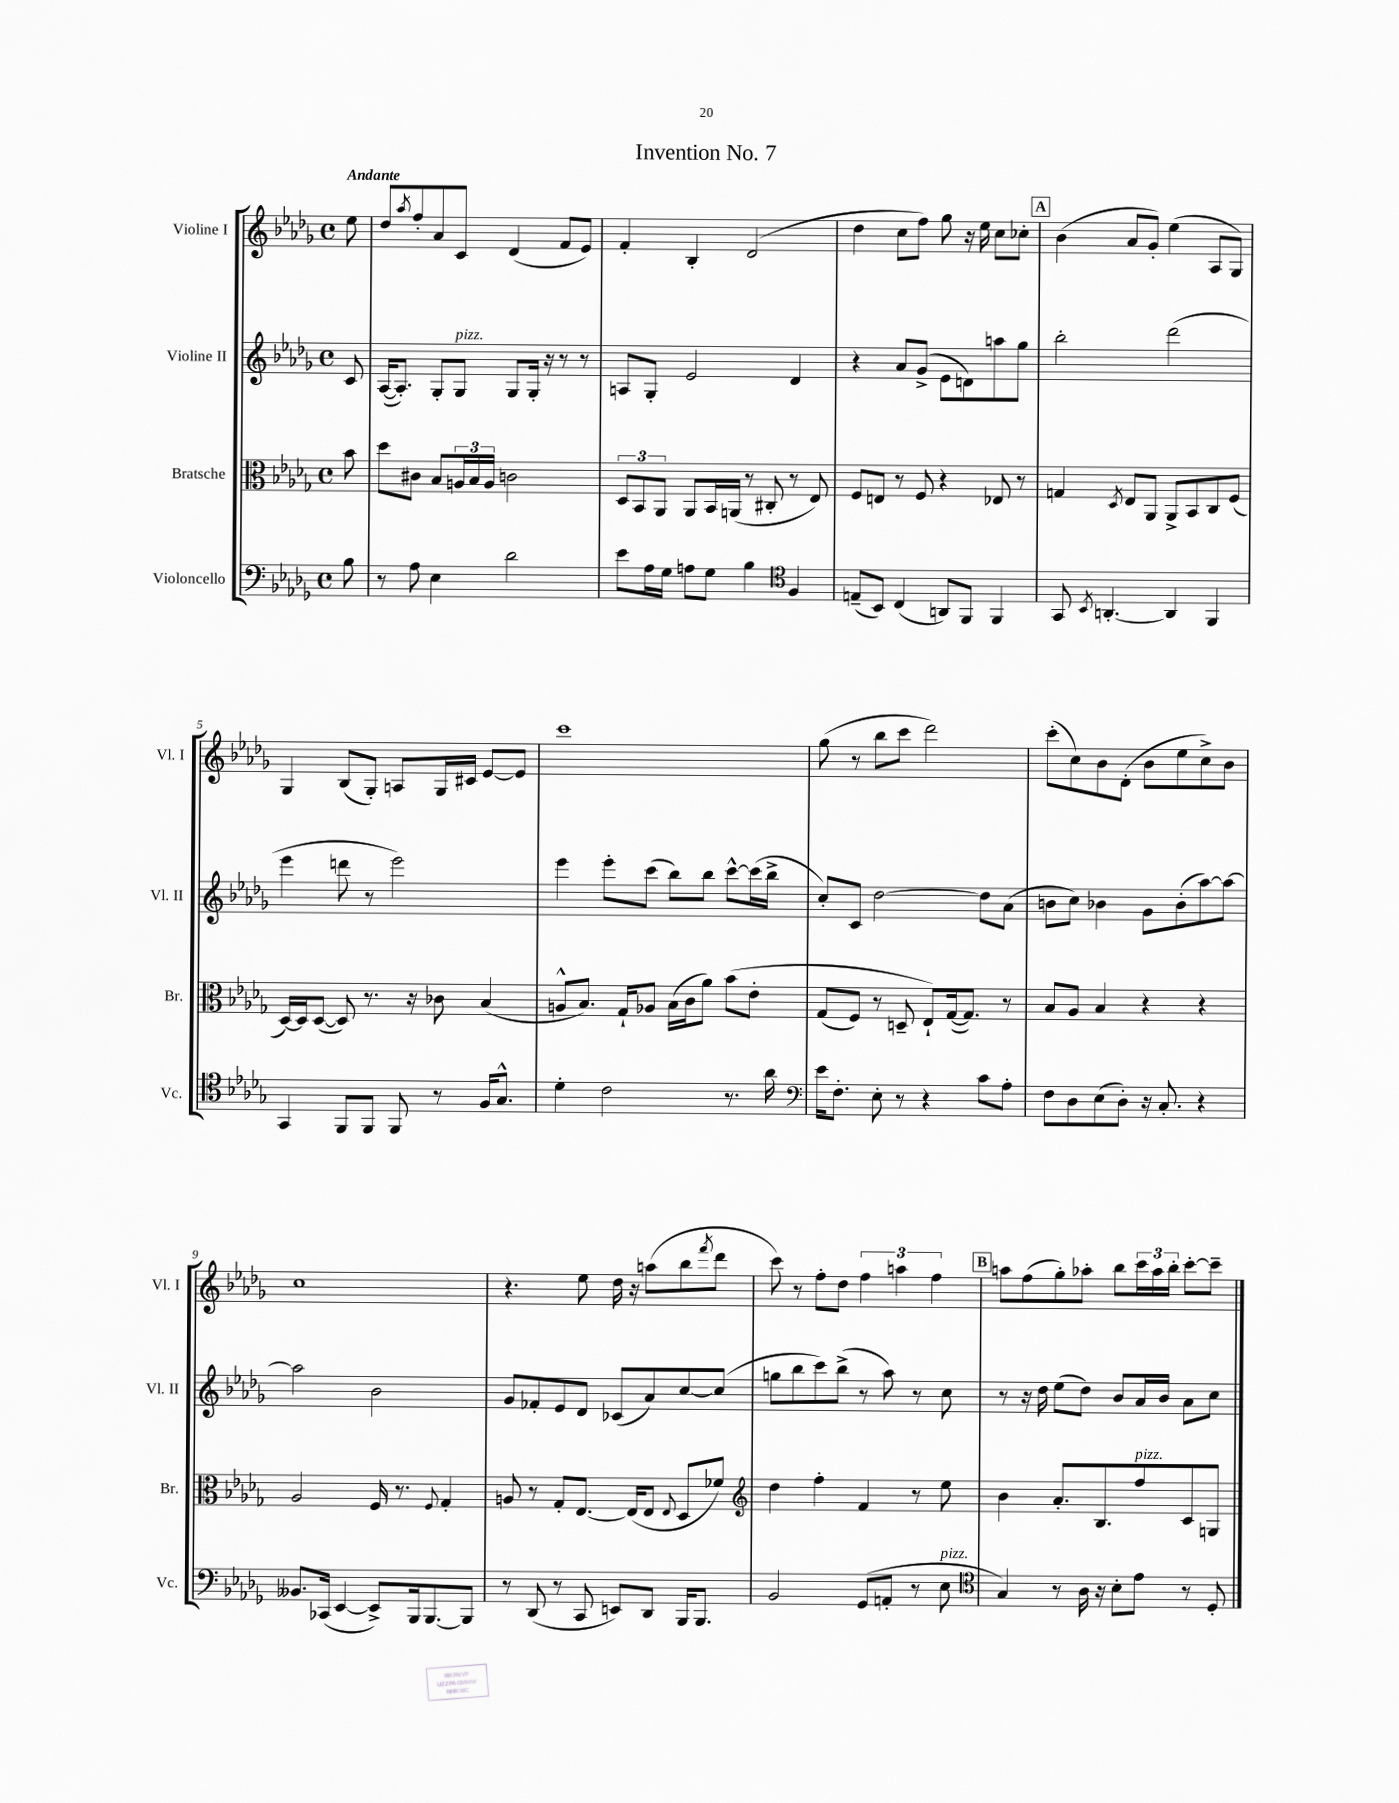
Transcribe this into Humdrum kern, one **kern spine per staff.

**kern	**kern	**kern	**kern
*staff4	*staff3	*staff2	*staff1
*clefF4	*clefC3	*clefG2	*clefG2
*k[b-e-a-d-g-]	*k[b-e-a-d-g-]	*k[b-e-a-d-g-]	*k[b-e-a-d-g-]
*M4/4	*M4/4	*M4/4	*M4/4
*met(c)	*met(c)	*met(c)	*met(c)
8B-	8b-	8c	8ee-
=	=	=	=
8r	8dd-	([16A-	8dd-
.	.	8.A-'])	.
.	.	.	8qaa-
8A-	8c#	.	8ff'
4E-	8B-	8G-'	8a-
.	24A	8G-	8c
.	24B-	.	.
.	24A	.	.
2d-	2c	8G-	(4d-
.	.	16G-'	.
.	.	16r	.
.	.	8r	8f
.	.	8r	8e-)
=	=	=	=
8e-	12D-	8A	4f'
.	12BB-	.	.
16A-	.	8G-'	.
.	12AA-	.	.
16G-	.	.	.
8A	8AA-	2e-	4B-'
8G-	16BB-	.	.
.	(16AA	.	.
4B-	8r	.	(2d-
.	8C#'	.	.
*clefC4	*	*	*
4F	8r	4d-	.
.	8E-)	.	.
=	=	=	=
(8E~	8F	4r	4dd-
8BB-)	8E	.	.
(4C	8r	8a-	8cc
.	8F	(8g-^	8ff)
8AA)	4r	8e-	8gg-
8FF	.	8d)	16r
.	.	.	16ee-
4FF	8E-	8aa	8cc
.	8r	8gg-	8cc-'
=	=	=	=
8GG-	4G	2bb-'	(4b-
8qBB-	.	.	.
[4.AA'	.	.	.
.	8qD-	.	.
.	8E-	.	8a-
.	8AA-	.	8g-')
4AA]	8AA-^	(2ddd-	(4ee-
.	8BB-	.	.
4FF	8C	.	8A-
.	(8F	.	8G-)
=	=	=	=
4GG-	[16D-)	4eee-	4G-
.	16D-]	.	.
.	([8D-	.	.
8FF	8D-])	8ddd	(8B-
8FF	8.r	8r	8G-')
8FF	.	2eee-)	8A
.	16r	.	.
8r	8c-	.	16G-
.	.	.	16c#
16F	(4B-	.	[8e-
8.G-^^	.	.	.
.	.	.	8e-]
=	=	=	=
4d-'	8A^^	4eee-	1ccc
.	8.B-)	.	.
2c	.	8eee-'	.
.	16G-`	.	.
.	8A-	(8ccc	.
.	(16B-	8bb-)	.
.	16c	.	.
.	8a-)	8bb-	.
8.r	&(8b-	[8ccc^^	.
.	8e-'	(16ccc]	.
16a-	.	16bb-^	.
=	=	=	=
*clefF4	*	*	*
16e-	(8G-	8cc')	(8gg-
8.F'	.	.	.
.	8F)	8c	8r
8E-'	8r	[2dd-	8bb-
8r	8D~	.	8ccc
4r	8E-`&)	.	2ddd-)
.	([16G-	.	.
.	8.G-])	.	.
8c	.	8dd-]	.
8A-'	8r	(8a-	.
=	=	=	=
8F	8B-	8b	(8ccc'
8D-	8A-	8cc)	8cc)
(8E-	4B-	4b-	8b-
8D-')	.	.	(8d-'
16r	4r	8g-	8b-
8.C'	.	.	.
.	.	(8b-'	8ee-
4r	4r	[8aa-)	8cc^)
.	.	8aa-_	8b-
=	=	=	=
8.BB--	2A-	2aa-]	1cc
(16CC-	.	.	.
[4EE-	.	.	.
8EE-^])	16F	2b-	.
.	8.r	.	.
16BBB-	.	.	.
[8.BBB-	.	.	.
.	8qqF	.	.
.	4G-'	.	.
8BBB-]	.	.	.
=	=	=	=
8r	8A	8g-	4.r
(8DD-	8r	8f-'	.
8r	8G-'	8e-	.
8CC	[8.E-	8d-	8ee-
8EE)	.	(8c-	16dd-
.	(16E-]	.	16r
8DD-	8E-	8a-)	(8aa
.	8qqE-	.	.
16BBB-	8D-	[8cc	8bb-
8.BBB-	.	.	.
.	.	.	8qfff
.	8f-)	(8cc]	8ddd-
=	=	=	=
*	*clefG2	*	*
2BB-	4dd-	8gg	8ccc)
.	.	8bb-	8r
.	4ff'	8ccc)	8ff'
.	.	(8bb-^	8dd-
(8GG-	4f	8r	6ff
8AA'	.	8aa-)	.
.	.	.	6aa
8r	8r	8r	.
.	.	.	6ff
8E-	8ee-	8cc	.
=	=	=	=
*clefC4	*	*	*
4G-)	4b-	8r	8aa
.	.	16r	(8ff
.	.	16dd-	.
8r	8.a-'	(8ee-	8gg-')
16A-	.	8dd-)	8aa-'
16r	8.B-	.	.
8B-'	.	8b-	8bb-
8e-	8ff	16a-	24ccc
.	.	.	24aa-
.	.	16b-	.
.	.	.	24bb-'
8r	8c	8a-	[8ccc'
8D-'	8G	8cc	8ccc~]
==	==	==	==
*-	*-	*-	*-
